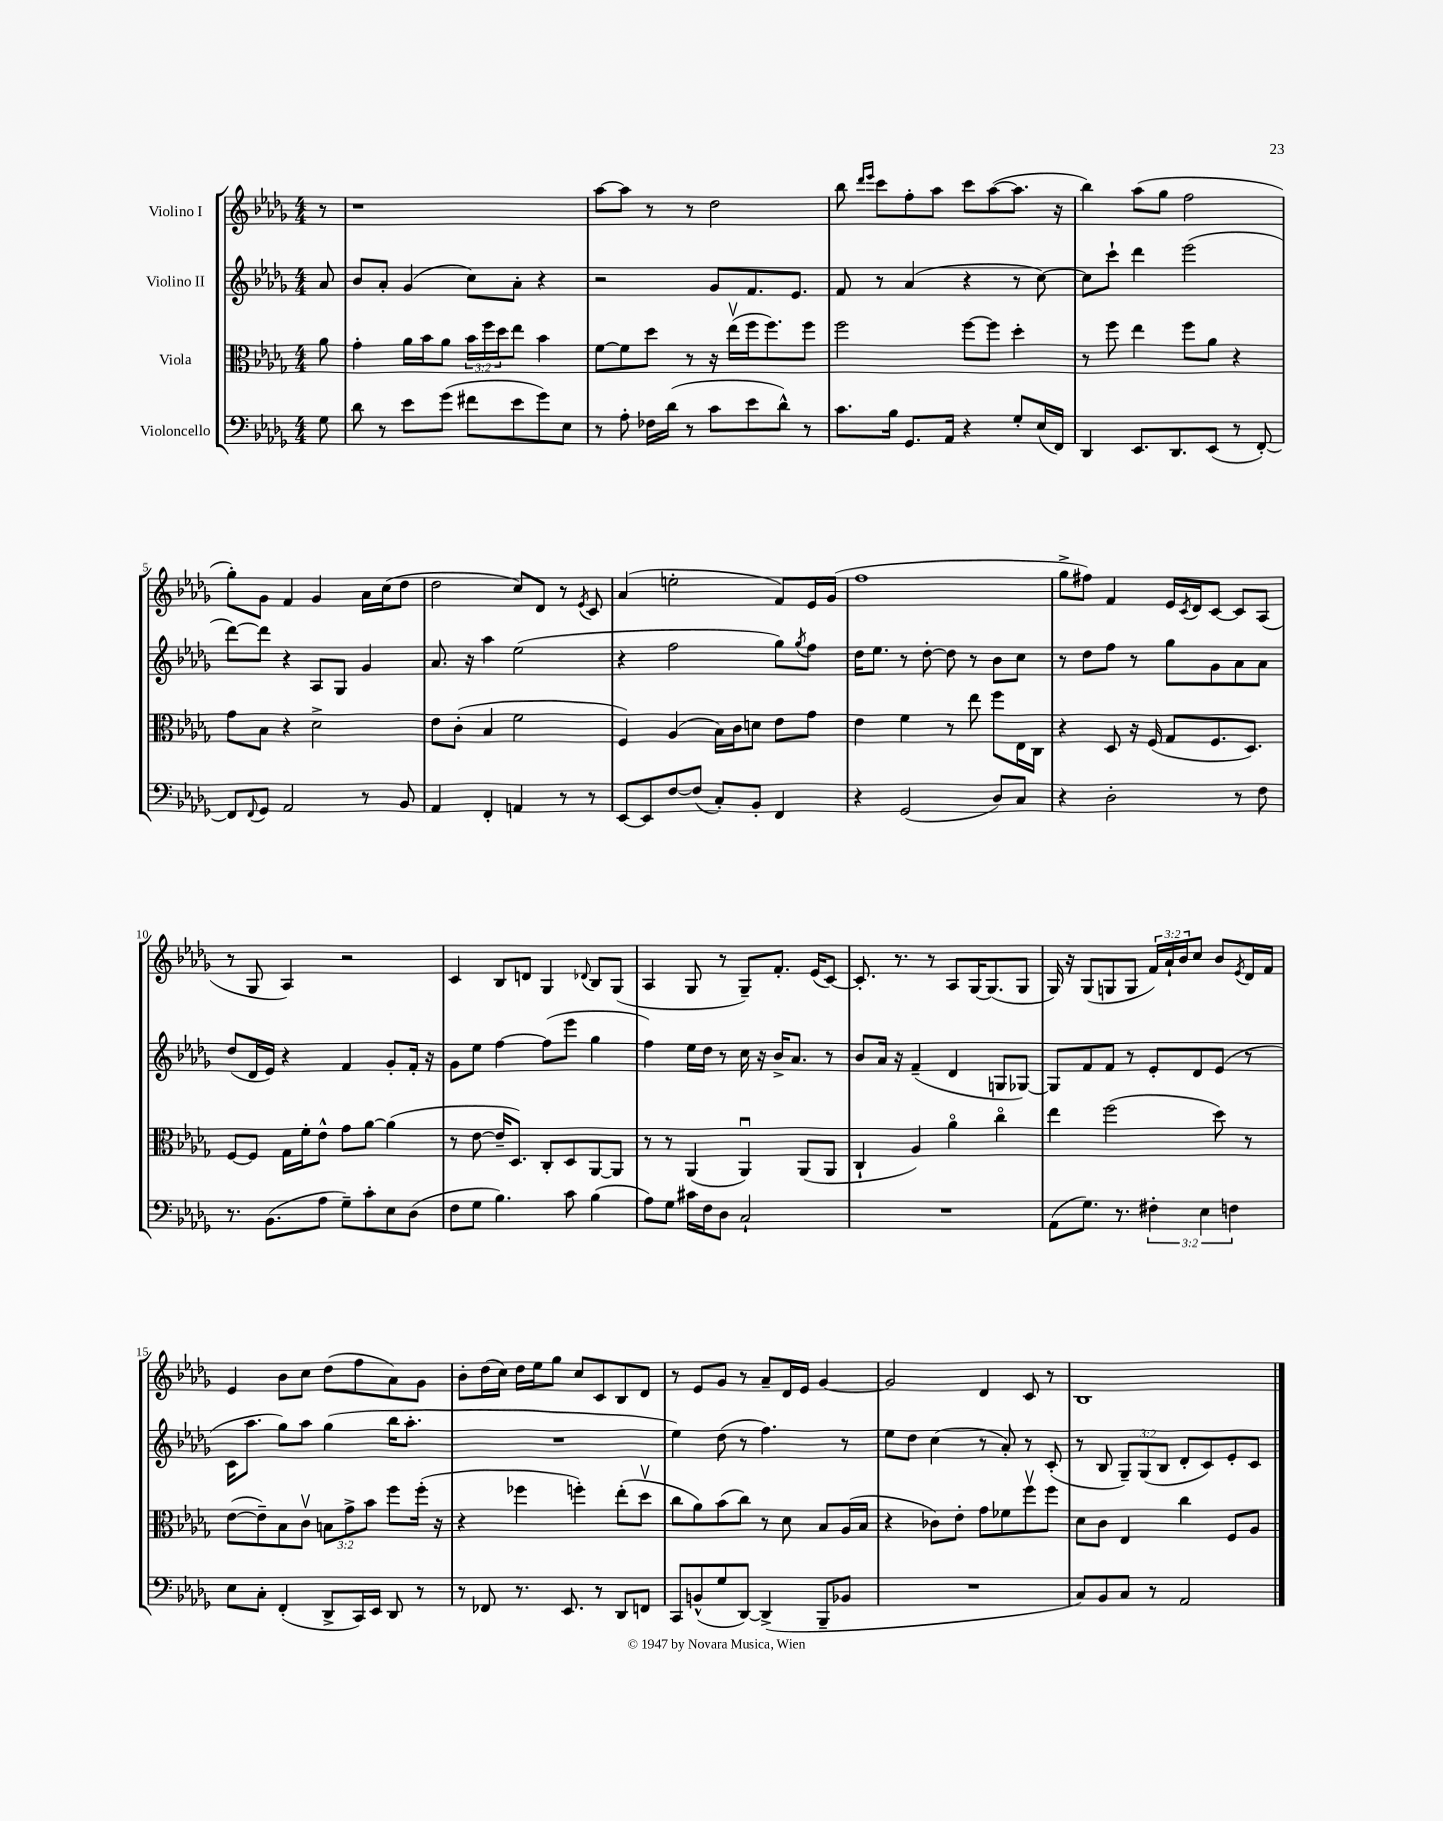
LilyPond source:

<<
\new StaffGroup <<
\new Staff = "s0" \with { instrumentName = "Violino I" } {
    \clef treble \key des \major \numericTimeSignature \time 4/4 \override Staff.TupletNumber.text = #tuplet-number::calc-fraction-text \partial 8
    r8 |
    r1 |
    aes''8~ aes''8 r8 r8 des''2 |
    bes''8 \grace { des'''16 ees'''16 } c'''8 f''8-. aes''8 c'''8 aes''8~( aes''8. r16 |
    bes''4) aes''8( ges''8 f''2 |
    ges''8-.) ges'8 f'4 ges'4 aes'16 c''16( des''8 |
    des''2 c''8) des'8 r8 \acciaccatura { ees'8 } c'8 |
    aes'4( e''2-. f'8) ees'16 ges'16( |
    f''1 |
    ges''8-> fis''8) f'4 ees'16 \acciaccatura { c'8 } des'16 c'8~ c'8 aes8( |
    r8 ges8 aes4) r2 |
    c'4 bes8 d'8 ges4 \appoggiatura { des'8 } bes8 ges8( |
    aes4 ges8 r8 ges8--) f'8.-. ees'16( c'8~) |
    c'8.-. r8. r8 aes8 ges16~ ges8.( ges8 |
    ges16) r16 ges8( g8 g8 \tuplet 3/2 { f'16) aes'16-! bes'16 } c''8 bes'8 \acciaccatura { ees'8 } des'16 f'16 |
    ees'4 bes'8 c''8 des''8( f''8 aes'8) ges'8 |
    bes'8-. des''16( c''16) des''16 ees''16 ges''8 c''8 c'8 bes8 des'8 |
    r8 ees'8 ges'8 r8 aes'8-- des'16 ees'16 ges'4~ |
    ges'2 des'4 c'8 r8 |
    bes1 \bar "|." |
}
\new Staff = "s1" \with { instrumentName = "Violino II" } {
    \clef treble \key des \major \numericTimeSignature \time 4/4 \override Staff.TupletNumber.text = #tuplet-number::calc-fraction-text \partial 8
    aes'8 |
    bes'8 aes'8-. ges'4( c''8) aes'8-. r4 |
    r2 ges'8 f'8. ees'8. |
    f'8 r8 aes'4( r4 r8 c''8~) |
    c''8 c'''8-! des'''4 ees'''2( |
    des'''8~) des'''8 r4 aes8 ges8 ges'4 |
    aes'8. r16 aes''4 ees''2( |
    r4 f''2 ges''8) \acciaccatura { ges''8 } f''8 |
    des''16 ees''8. r8 des''8~-. des''8 r8 bes'8 c''8 |
    r8 des''8 f''8 r8 ges''8 ges'8 aes'8 aes'8 |
    des''8( des'16 ees'16) r4 f'4 ges'8-. f'16-. r16 |
    ges'8 ees''8 f''4~ f''8( ees'''8 ges''4 |
    f''4) ees''16 des''16 r8 c''16 r16 bes'16-> aes'8. r8 |
    bes'8 aes'16 r16 f'4--( des'4 g8 ges8~) |
    ges8 f'8 f'8 r8 ees'8-. des'8 ees'8( r8 |
    c'16 aes''8. ges''8) aes''8 ges''4( bes''16 aes''8.-. |
    R1 |
    ees''4) des''8( r8 f''4.) r8 |
    ees''8 des''8 c''4( r8 aes'8-.) r8 c'8-.( |
    r8 bes8 \tuplet 3/2 { ges8--) ges8( bes8 } des'8-. c'8) ees'8-. c'8 \bar "|." |
}
\new Staff = "s2" \with { instrumentName = "Viola" } {
    \clef alto \key des \major \numericTimeSignature \time 4/4 \override Staff.TupletNumber.text = #tuplet-number::calc-fraction-text \partial 8
    aes'8 |
    ges'4-. aes'16 bes'16 aes'8 \tuplet 3/2 { bes'16 f''16 des''16 } ees''8 bes'4 |
    f'8~ f'8 des''8 r8 r16 ees''16\upbow( f''16 f''8.) f''8 |
    f''2 f''8~ f''8 des''4-. |
    r8 f''8 ees''4 f''8 aes'8 r4 |
    ges'8 bes8 r4 des'2-> |
    ees'8 c'8-.( bes4 f'2 |
    f4) aes4( bes16) c'16 d'8 ees'8 ges'8 |
    ees'4 f'4 r8 ees''8 f''8 ees16 c16 |
    r4 des8 r16 f16( ges8 f8. des8.) |
    f8~ f8 ges16 f'16-. ees'8-^ ges'8 aes'8~ aes'4( |
    r8 ees'8~ ees'16-- des8.) c8-. des8 aes,8~ aes,8 |
    r8 r8 aes,4( aes,4\downbow) aes,8( aes,8 |
    c4-! aes4) aes'4\flageolet c''4\flageolet |
    ees''4 f''2( des''8) r8 |
    ees'8~( ees'8--) bes8 c'8\upbow \tuplet 3/2 { b8 ges'8-> bes'8 } f''8 f''16-.( r16 |
    r4 fes''4 f''4-.) ees''8-.( des''8\upbow |
    c''8 aes'8) bes'8( c''8) r8 des'8 bes8 aes16( bes16 |
    r4 ces'8) ees'8-. ges'8 fes'8 f''8\upbow f''8 |
    des'8 c'8 ees4 c''4 f8 aes8 \bar "|." |
}
\new Staff = "s3" \with { instrumentName = "Violoncello" } {
    \clef bass \key des \major \numericTimeSignature \time 4/4 \override Staff.TupletNumber.text = #tuplet-number::calc-fraction-text \partial 8
    ges8 |
    des'8 r8 ees'8 ges'8( fis'8 ees'8 ges'8) ees8 |
    r8 aes8-. fes16 des'16( r8 c'8 ees'8 des'8-^) r8 |
    c'8. bes16 ges,8. aes,16 r4 ges8-. ees16( f,16) |
    des,4 ees,8. des,8. ees,8( r8 f,8~-.) |
    f,8 \appoggiatura { f,8 } ges,8 aes,2 r8 bes,8 |
    aes,4 f,4-. a,4 r8 r8 |
    ees,8~ ees,8 f8~ f8( c8-.) bes,8-. f,4 |
    r4 ges,2( des8) c8 |
    r4 des2-. r8 f8 |
    r8. bes,8.( aes8 ges8--) c'8-. ees8 des8( |
    f8 ges8 bes4.) c'8 bes4( |
    aes8) ges8 cis'16 f16 des8 c2-! |
    R1 |
    aes,8( ges8.) r8. \tuplet 3/2 { fis4-. ees4 f4 } |
    ees8 c8-. f,4-.( des,8-> c,16) ees,16 des,8 r8 |
    r8 fes,8 r8. ees,8. r8 des,8 f,8 |
    c,8 b,8-^( ges8 des,8~) des,4->( bes,,8-- bes,8 |
    R1 |
    c8) bes,8 c8 r8 aes,2 \bar "|." |
}
>>
>>
